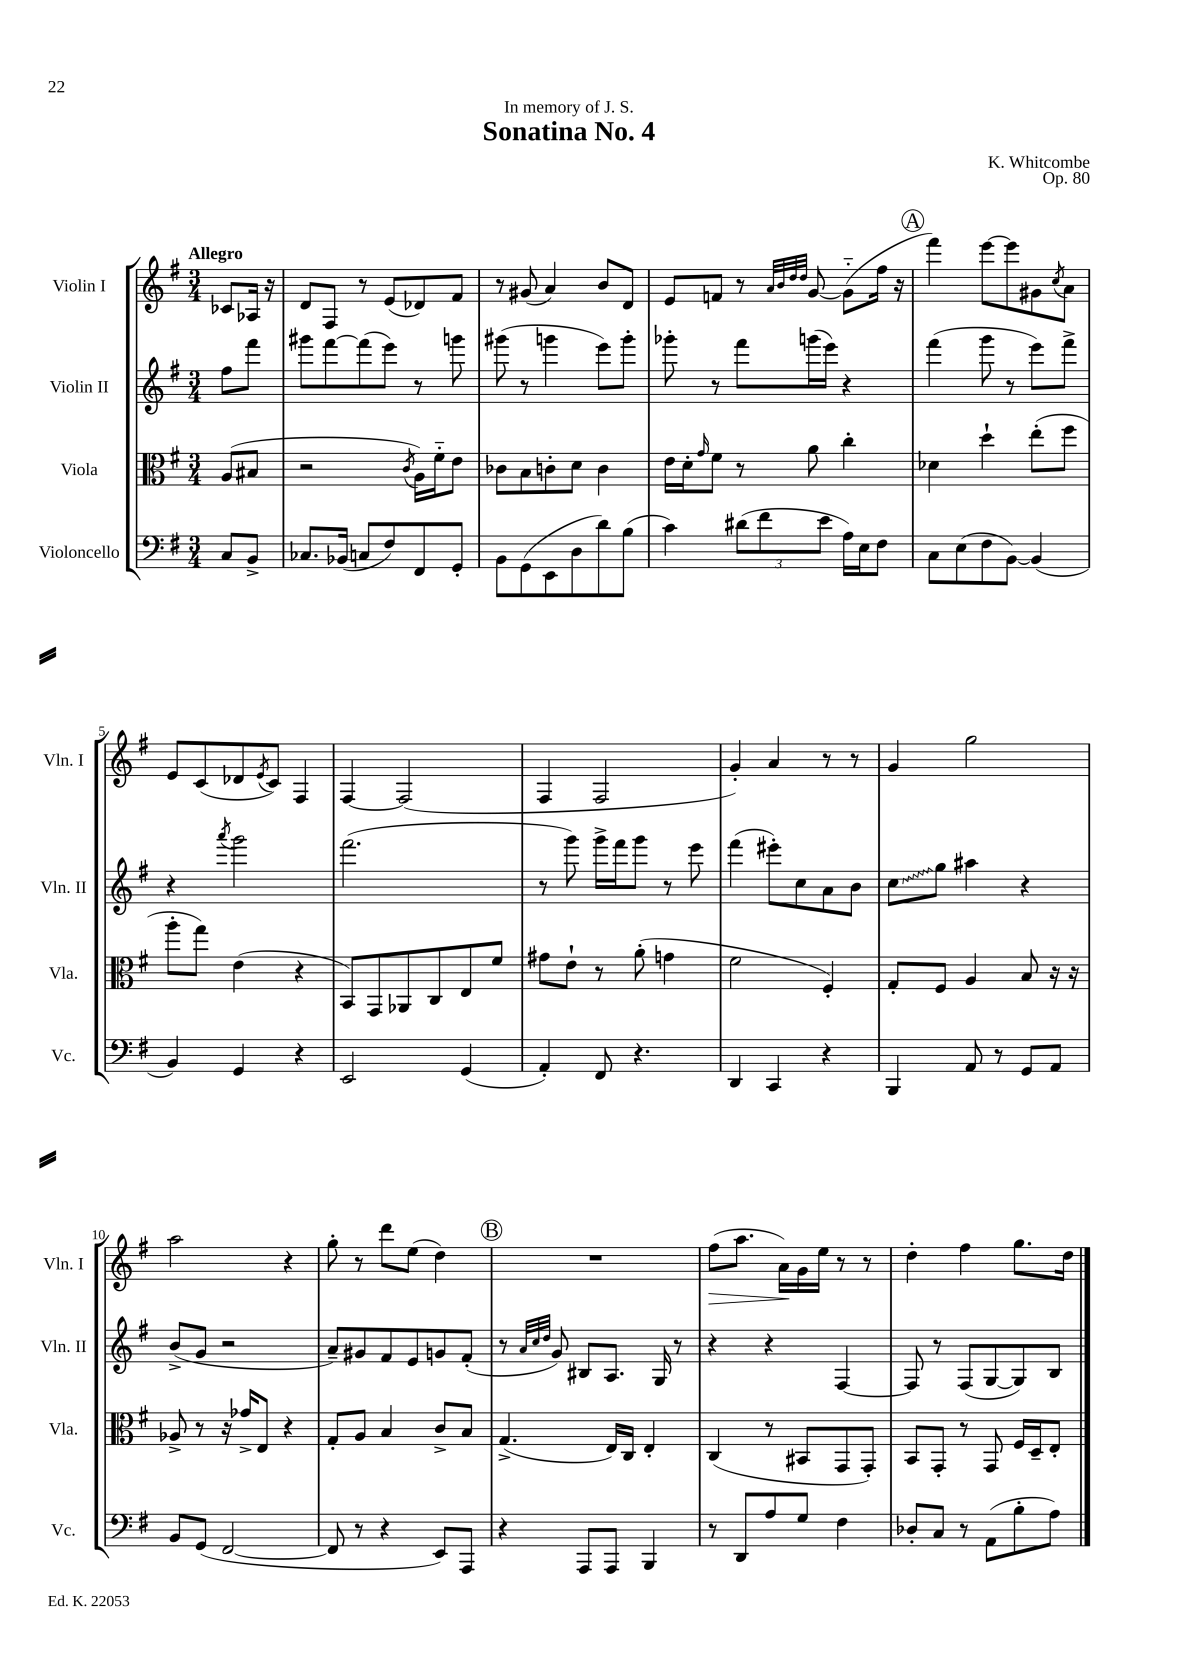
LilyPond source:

\header { title = "Sonatina No. 4" composer = "K. Whitcombe" dedication = "In memory of J. S." opus = "Op. 80" }
<<
\new StaffGroup <<
\new Staff = "s0" \with { instrumentName = "Violin I" shortInstrumentName = "Vln. I" } {
    \clef treble \key g \major \numericTimeSignature \time 3/4 \partial 4 \tempo "Allegro"
    ces'8 aes16 r16 |
    d'8 fis8 r8 e'8( des'8) fis'8 |
    r8 gis'8( a'4) b'8 d'8 |
    e'8 f'8 r8 \grace { a'32 b'32 d''32 d''32 } g'8~ g'8-_( fis''16 r16 |
    \mark \markup { \circle "A" } fis'''4) e'''8~ e'''8 gis'8 \acciaccatura { c''8 } a'8 |
    e'8 c'8( des'8 \acciaccatura { e'8 } c'8) fis4 |
    fis4~ fis2( |
    fis4 fis2 |
    g'4-.) a'4 r8 r8 |
    g'4 g''2 |
    a''2 r4 |
    g''8-. r8 d'''8 e''8( d''4) |
    \mark \markup { \circle "B" } R2. |
    fis''8\>( a''8. a'16\!) g'16 e''16 r8 r8 |
    d''4-. fis''4 g''8. d''16 \bar "|." |
}
\new Staff = "s1" \with { instrumentName = "Violin II" shortInstrumentName = "Vln. II" } {
    \clef treble \key g \major \numericTimeSignature \time 3/4 \partial 4
    fis''8 fis'''8 |
    gis'''8 fis'''8~ fis'''8( e'''8) r8 g'''8 |
    gis'''8( r8 g'''4 e'''8) g'''8-. |
    ges'''8-. r8 fis'''8 g'''16( e'''16) r4 |
    \mark \markup { \circle "A" } fis'''4( g'''8 r8 e'''8) fis'''8-> |
    r4 \acciaccatura { a'''8 } g'''2 |
    fis'''2.( |
    r8 g'''8) g'''16-> fis'''16 g'''8 r8 e'''8 |
    fis'''4( eis'''8-.) c''8 a'8 b'8 |
    \once \override Glissando.style = #'zigzag c''8\glissando g''8 ais''4 r4 |
    b'8->( g'8 r2 |
    a'8--) gis'8 fis'8 e'8 g'8 fis'8-.( |
    \mark \markup { \circle "B" } r8 \grace { a'32 c''32 d''32 } g'8) bis8 a8. g16 r8 |
    r4 r4 fis4~ |
    fis8 r8 fis8( g8~ g8) b8 \bar "|." |
}
\new Staff = "s2" \with { instrumentName = "Viola" shortInstrumentName = "Vla." } {
    \clef alto \key g \major \numericTimeSignature \time 3/4 \partial 4
    a8( bis8 |
    r2 \acciaccatura { c'8 } a16) fis'16-_ e'8 |
    ces'8 b8 c'8-. d'8 c'4 |
    e'16 d'16-. \grace { g'16 } fis'8 r8 a'8 c''4-. |
    \mark \markup { \circle "A" } des'4 d''4-! e''8-.( fis''8 |
    a''8-. g''8) e'4( r4 |
    b,8) g,8 aes,8 c8 e8 fis'8 |
    gis'8 e'8-! r8 a'8-.( g'4 |
    fis'2 fis4-.) |
    g8-. fis8 a4 b8 r16 r16 |
    aes8-> r8 r16 ges'16-> e8 r4 |
    g8-. a8 b4 c'8-> b8 |
    \mark \markup { \circle "B" } g4.->( e16) c16 e4-. |
    c4( r8 bis,8 g,8 g,8-.) |
    b,8 g,8-. r8 g,8 fis16 d16-- e8-. \bar "|." |
}
\new Staff = "s3" \with { instrumentName = "Violoncello" shortInstrumentName = "Vc." } {
    \clef bass \key g \major \numericTimeSignature \time 3/4 \partial 4
    c8 b,8-> |
    ces8. bes,16( c8 fis8) fis,8 g,8-. |
    b,8 g,8( e,8 d8 d'8) b8( |
    c'4) \tuplet 3/2 { dis'8( fis'8 e'8 } a16) e16 fis8 |
    \mark \markup { \circle "A" } c8 e8( fis8 b,8~) b,4( |
    b,4) g,4 r4 |
    e,2 g,4( |
    a,4-.) fis,8 r4. |
    d,4 c,4 r4 |
    b,,4 a,8 r8 g,8 a,8 |
    b,8 g,8( fis,2~ |
    fis,8 r8 r4 e,8) a,,8 |
    \mark \markup { \circle "B" } r4 a,,8 a,,8 b,,4 |
    r8 d,8 a8 g8 fis4 |
    des8-. c8 r8 a,8( b8-. a8) \bar "|." |
}
>>
>>
